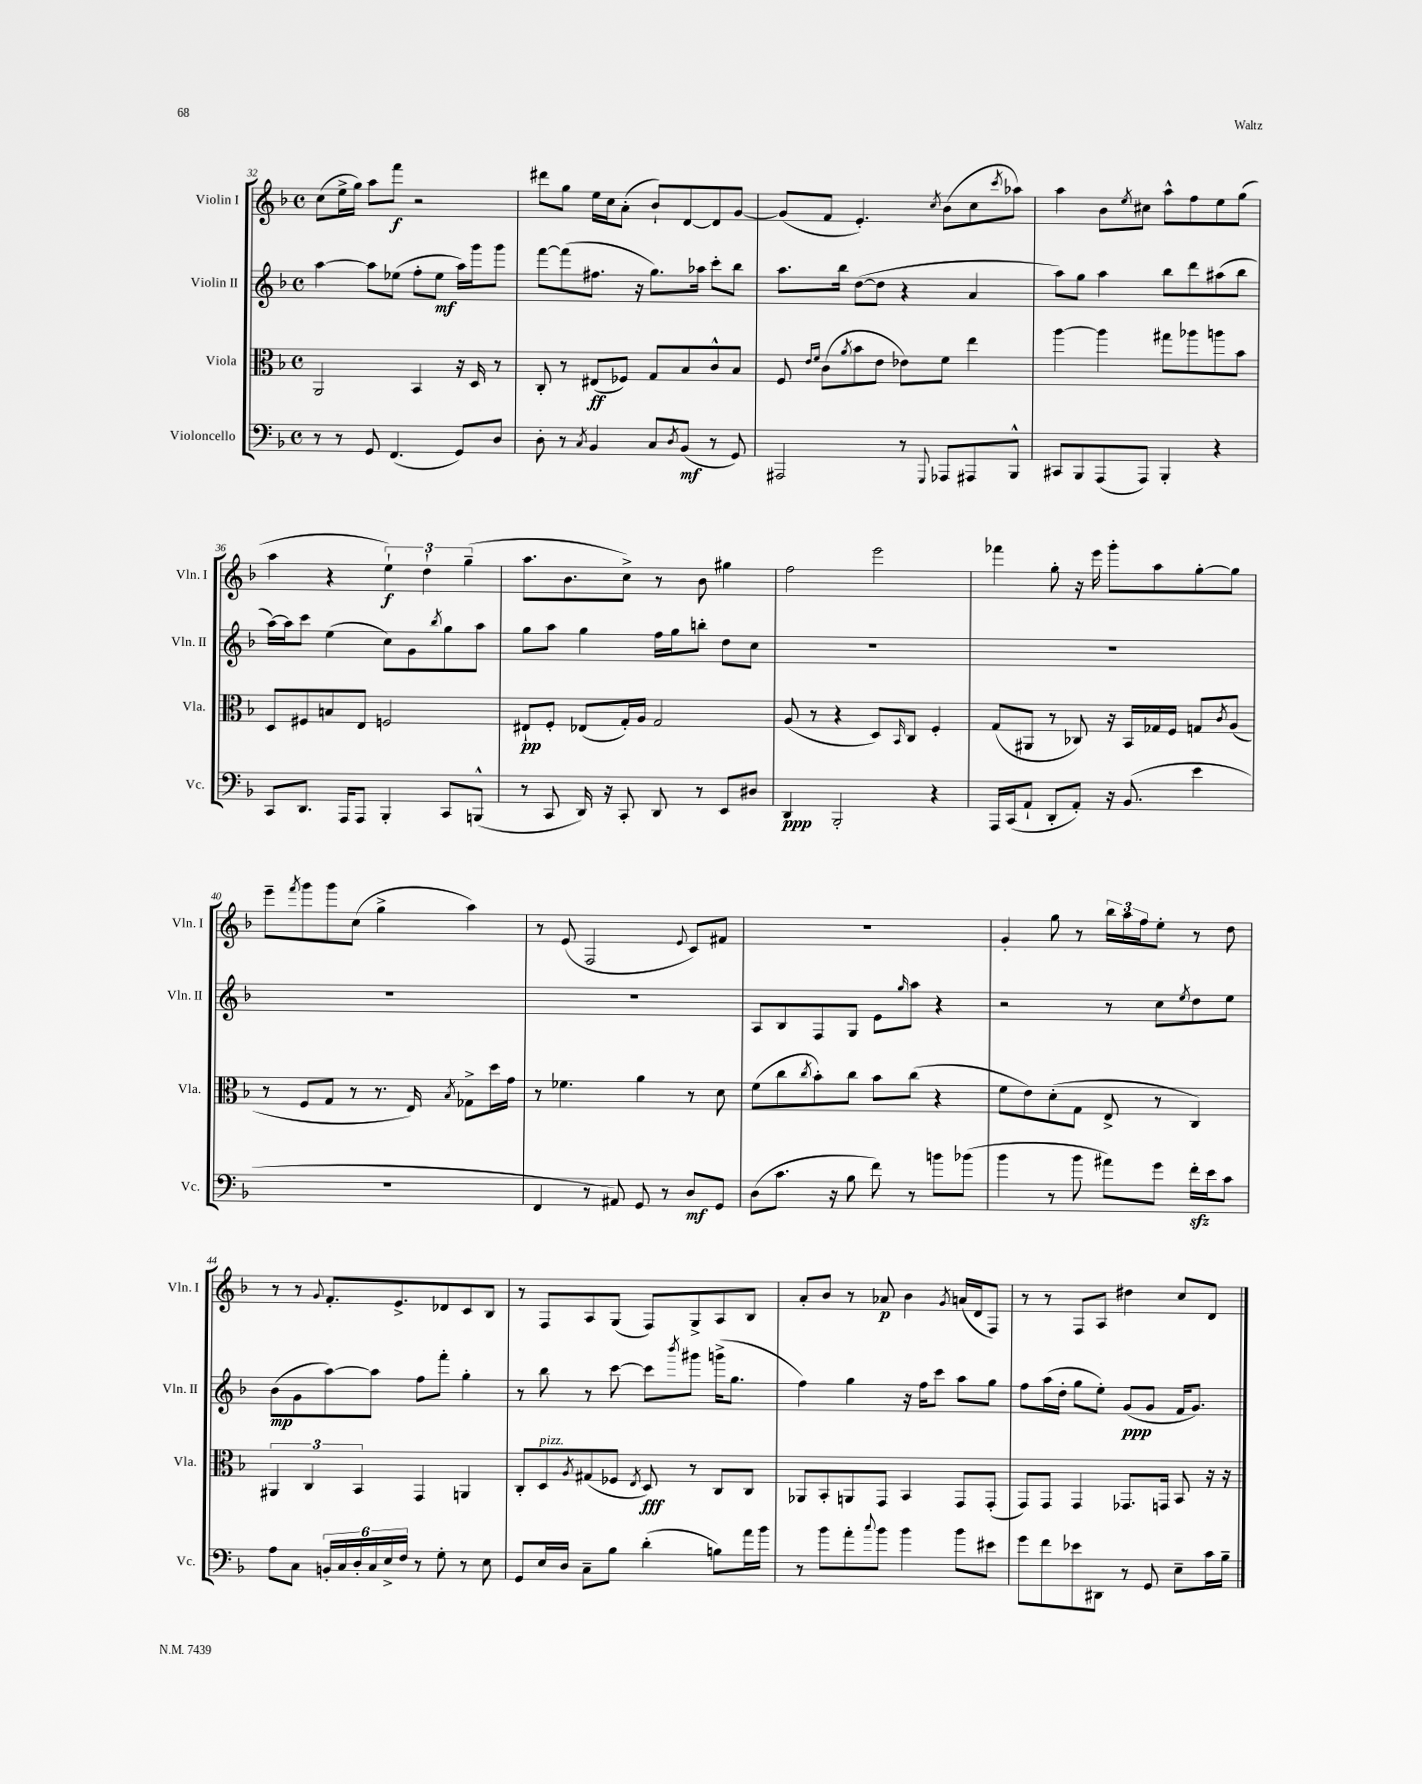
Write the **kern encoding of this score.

**kern	**dynam	**kern	**dynam	**kern	**dynam	**kern	**dynam
*part4	*part4	*part3	*part3	*part2	*part2	*part1	*part1
*staff4	*staff4	*staff3	*staff3	*staff2	*staff2	*staff1	*staff1
*I"Violoncello	*	*I"Viola	*	*I"Violin II	*	*I"Violin I	*
*I'Vc.	*	*I'Vla.	*	*I'Vln. II	*	*I'Vln. I	*
*clefF4	*	*clefC3	*	*clefG2	*	*clefG2	*
*k[b-]	*	*k[b-]	*	*k[b-]	*	*k[b-]	*
*M4/4	*	*M4/4	*	*M4/4	*	*M4/4	*
*met(c)	*	*met(c)	*	*met(c)	*	*met(c)	*
=32	=32	=32	=32	=32	=32	=32	=32
8r	.	2AA/	.	[4aa\	.	(8cc\L	.
8r	.	.	.	.	.	16ee^\L	.
.	.	.	.	.	.	16gg\JJ)	.
8GG/	.	.	.	8aa\L]	.	8aa\L	.
(4.FF/	.	.	.	(8ee-X\J	.	8fff\J	f
.	.	4BB-/	.	8ff'\L	.	2r	.
.	.	.	.	8ee-\J	mf	.	.
8GG/L)	.	16r	.	16aa\LL)	.	.	.
.	.	16D/	.	16ggg\J	.	.	.
8D/J	.	8r	.	8ggg\J	.	.	.
=33	=33	=33	=33	=33	=33	=33	=33
8D'\	.	8C'/	.	[8fff\L	.	8ddd#X\L	.
8r	.	8r	.	(8fff\]	.	8gg\J	.
8qC/	.	.	.	.	.	.	.
4BB-/	.	(8E#X/L	ff	8.ff#X\J	.	16ee\LL	.
.	.	.	.	.	.	16cc\J	.
.	.	8F-X/J)	.	.	.	(8a'\J	.
.	.	.	.	16r	.	.	.
8C/L	.	8G/L	.	8.gg\L)	.	8b-`/L)	.
8qD/	.	.	.	.	.	.	.
(8BB-/J	mf	8B-/	.	.	.	[8d/	.
.	.	.	.	16aa-X\Jk	.	.	.
8r	.	8c^^/	.	8ccc'\L	.	8d/]	.
8GG/)	.	8B-/J	.	8bb-\J	.	[8g/J	.
=34	=34	=34	=34	=34	=34	=34	=34
2AAA#X/	.	8F/	.	8.aa\L	.	(8g/L]	.
.	.	16qqe/LL	.	.	.	.	.
.	.	16qqf/JJ	.	.	.	.	.
.	.	(8c\L	.	.	.	8f/J	.
.	.	.	.	16bb-\Jk	.	.	.
.	.	8qa/	.	.	.	.	.
.	.	8b-\	.	([8dd\L	.	4.e'/)	.
.	.	8e\J	.	8dd\J]	.	.	.
8r	.	8e-X\L)	.	4r	.	.	.
8qqGGG/	.	.	.	.	.	8qcc/	.
8AAA-X/L	.	8f\J	.	.	.	(8b-\L	.
8AAA#X/	.	4ee\	.	4a/	.	8cc\	.
.	.	.	.	.	.	8qccc/	.
8BBB-^^/J	.	.	.	.	.	8aa-X\J)	.
=35	=35	=35	=35	=35	=35	=35	=35
8CC#X/L	.	[4aa\	.	8aa\L)	.	4aa\	.
8BBB-/	.	.	.	8gg\J	.	.	.
(8AAA/	.	4aa\]	.	4aa\	.	8b-\L	.
.	.	.	.	.	.	8qee/	.
8AAA/J)	.	.	.	.	.	8cc#X\J	.
4BBB-'/	.	8gg#X\L	.	8bb-\L	.	8aa^^\L	.
.	.	8aa-X\	.	8ddd\	.	8ff\	.
4r	.	8aan\	.	(8aa#X\	.	8ee\	.
.	.	8b-\J	.	8bb-\J	.	(8gg\J	.
!!LO:LB:g=z
=36	=36	=36	=36	=36	=36	=36	=36
8CC/L	.	8D/L	.	[16aa\LL)	.	4aa\	.
.	.	.	.	16aa\J]	.	.	.
8.DD/J	.	8F#X/	.	8ccc\J	.	.	.
.	.	8Bn/	.	(4ee\	.	4r	.
16AAA/KL	.	.	.	.	.	.	.
8AAA/J	.	8E/J	.	.	.	.	.
4BBB-'/	.	2Fn/	.	8cc\L)	.	6ee`\)	f
.	.	.	.	8g\	.	.	.
.	.	.	.	.	.	6dd`\	.
.	.	.	.	8qbb-/	.	.	.
8CC/L	.	.	.	8gg\	.	.	.
.	.	.	.	.	.	(6gg~\	.
(8BBBn^^/J	.	.	.	8aa\J	.	.	.
=37	=37	=37	=37	=37	=37	=37	=37
8r	.	8E#X`/L	pp	8gg\L	.	8.aa\L	.
8CC/	.	8F'/J	.	8aa\J	.	.	.
.	.	.	.	.	.	8.b-\	.
16DD/)	.	(8E-X/L	.	4gg\	.	.	.
16r	.	.	.	.	.	.	.
8CC'/	.	16G'/L)	.	.	.	8cc^\J)	.
.	.	16A/JJ	.	.	.	.	.
8DD/	.	2G/	.	16ff\LL	.	8r	.
.	.	.	.	16gg\J	.	.	.
8r	.	.	.	8bbn'\J	.	8b-\	.
8EE/L	.	.	.	8dd\L	.	4gg#X\	.
8D#X/J	.	.	.	8cc\J	.	.	.
=38	=38	=38	=38	=38	=38	=38	=38
4DD/	ppp	(8A/	.	1r	.	2ff\	.
.	.	8r	.	.	.	.	.
2BBB-'/	.	4r	.	.	.	.	.
.	.	8D/L)	.	.	.	2eee\	.
.	.	16qqBB-/	.	.	.	.	.
.	.	8C/J	.	.	.	.	.
4r	.	4F'/	.	.	.	.	.
=39	=39	=39	=39	=39	=39	=39	=39
16AAA/LL	.	(8G/L	.	1r	.	4fff-X\	.
(16CC/J	.	.	.	.	.	.	.
8AA`/J	.	8AA#X/J	.	.	.	.	.
8DD'/L	.	8r	.	.	.	8gg'\	.
8AA'/J)	.	8C-X/)	.	.	.	16r	.
.	.	.	.	.	.	16eee\	.
16r	.	16r	.	.	.	8ggg'\L	.
(8.BB-/	.	16BB-/LL	.	.	.	.	.
.	.	16G-X/	.	.	.	8aa\	.
.	.	16F/JJ	.	.	.	.	.
4e\	.	8Gn/L	.	.	.	[8gg'\	.
.	.	8qc/	.	.	.	.	.
.	.	(8A/J	.	.	.	8gg\J]	.
!!LO:LB:g=z
=40	=40	=40	=40	=40	=40	=40	=40
1r	.	8r	.	1r	.	8eee~\L	.
.	.	.	.	.	.	8qfff/	.
.	.	8F/L	.	.	.	8ggg\	.
.	.	8G/J	.	.	.	8ggg\	.
.	.	8r	.	.	.	(8cc\J	.
.	.	8.r	.	.	.	4gg^\	.
.	.	16E/)	.	.	.	.	.
.	.	8qB-/	.	.	.	.	.
.	.	8G-X^\L	.	.	.	4aa\)	.
.	.	16dd\L	.	.	.	.	.
.	.	16g\JJ	.	.	.	.	.
=41	=41	=41	=41	=41	=41	=41	=41
4FF/	.	8r	.	1r	.	8r	.
.	.	4.f-X\	.	.	.	(8e/	.
8r	.	.	.	.	.	2F/	.
8AA#X/)	.	.	.	.	.	.	.
8GG/	.	4a\	.	.	.	.	.
8r	.	.	.	.	.	.	.
.	.	.	.	.	.	8qqe/	.
8D/L	mf	8r	.	.	.	8c/L)	.
8GG/J	.	8d\	.	.	.	8f#X/J	.
=42	=42	=42	=42	=42	=42	=42	=42
(8D\L	.	(8f\L	.	8A/L	.	1r	.
8.c\J	.	8cc\	.	8B-/	.	.	.
.	.	8qcc/	.	.	.	.	.
.	.	8b-'\)	.	8F/	.	.	.
16r	.	.	.	.	.	.	.
8B-\	.	8cc\J	.	8G/J	.	.	.
8f\)	.	8b-\L	.	8e\L	.	.	.
.	.	.	.	16qqgg/	.	.	.
8r	.	(8cc\J	.	8aa\J	.	.	.
8bn\L	.	4r	.	4r	.	.	.
(8b-X\J	.	.	.	.	.	.	.
=43	=43	=43	=43	=43	=43	=43	=43
4b-\	.	8f\L	.	2r	.	4g'/	.
.	.	8e\)	.	.	.	.	.
8r	.	(8d'\	.	.	.	8gg\	.
8b-\	.	8G\J	.	.	.	8r	.
8a#X\L)	.	8E^/	.	8r	.	24bb-\LL	.
.	.	.	.	.	.	24aa\	.
.	.	.	.	.	.	24ff\J	.
8g\J	.	8r	.	8cc\L	.	8ee'\J	.
.	.	.	.	8qee/	.	.	.
16fzz'\LL	.	4C/)	.	8dd\	.	8r	.
16e\J	.	.	.	.	.	.	.
8c\J	.	.	.	8ee\J	.	8dd\	.
!!LO:LB:g=z
=44	=44	=44	=44	=44	=44	=44	=44
8A\L	.	6AA#X/	.	(8b-\L	mp	8r	.
8C\J	.	.	.	8g\	.	8r	.
.	.	6C/	.	.	.	.	.
.	.	.	.	.	.	8qqg/	.
24BBn'/LL	.	.	.	[8aa\)	.	8.f'/L	.
24C/	.	.	.	.	.	.	.
24D'/	.	6BB-/	.	.	.	.	.
24C/	.	.	.	8aa\J]	.	.	.
24E^/	.	.	.	.	.	.	.
.	.	.	.	.	.	8.e^/	.
24F/JJ	.	.	.	.	.	.	.
8r	.	4GG/	.	8ff\L	.	.	.
8G'\	.	.	.	8fff'\J	.	8d-X/	.
8r	.	4AAn/	.	4gg'\	.	8c/	.
8E\	.	.	.	.	.	8B-/J	.
=45	=45	=45	=45	=45	=45	=45	=45
8GG/L	.	8C'/L	.	8r	.	8r	.
!	!	!LO:TX:a:i:t=pizz.	!	!	!	!	!
16E/L	.	8D/	.	8bb-\	.	8F/L	.
16D/JJ	.	.	.	.	.	.	.
.	.	8qA/	.	.	.	.	.
8C~\L	.	(8G#X/	.	8r	.	8A/	.
8B-\J	.	8F-X/J	.	[8ccc\	.	(8G/J	.
.	.	8qE/	.	.	.	.	.
(4d'\	.	8D/)	fff	8ccc\L]	.	8F/L)	.
.	.	.	.	8qbbb-/	.	.	.
.	.	8r	.	8ggg#X\J	.	8G^/	.
8Bn\L)	.	8C/L	.	(16gggn^\KL	.	8A/	.
.	.	.	.	8.gg\J	.	.	.
16a\L	.	8C/J	.	.	.	8B-/J	.
16b-\JJ	.	.	.	.	.	.	.
=46	=46	=46	=46	=46	=46	=46	=46
8r	.	8AA-X/L	.	4ff\)	.	8a'/L	.
8b-\L	.	8BB-'/	.	.	.	8b-/J	.
8a'\	.	8AAn/	.	4gg\	.	8r	.
8qqcc/	.	.	.	.	.	.	.
8b-\J	.	8GG/J	.	.	.	8a-X/	p
4b-\	.	4BB-/	.	16r	.	4b-\	.
.	.	.	.	16ff\KL	.	.	.
.	.	.	.	8ccc\J	.	.	.
.	.	.	.	.	.	8qg/	.
8b-\L	.	8GG/L	.	8aa\L	.	(16an/LL	.
.	.	.	.	.	.	16d/J	.
8e#X\J	.	(8GG'/J	.	8gg\J	.	8F/J)	.
=47	=47	=47	=47	=47	=47	=47	=47
8g\L	.	8GG/L)	.	8ff\L	.	8r	.
8f\	.	8GG/J	.	(16aa\L	.	8r	.
.	.	.	.	16dd'\JJ	.	.	.
8e-X\	.	4GG/	.	8gg\L	.	8F/L	.
8DD#X\J	.	.	.	8ee'\J)	.	8A/J	.
8r	.	8.GG-X/L	.	(8g/L	ppp	4dd#X\	.
8GG/	.	.	.	8g/J	.	.	.
.	.	16GGn/Jk	.	.	.	.	.
8E~\L	.	8BB-/	.	16f/KL	.	8cc/L	.
.	.	.	.	8.g/J)	.	.	.
16c\L	.	16r	.	.	.	8d/J	.
16B-~\JJ	.	16r	.	.	.	.	.
==	==	==	==	==	==	==	==
*-	*-	*-	*-	*-	*-	*-	*-
